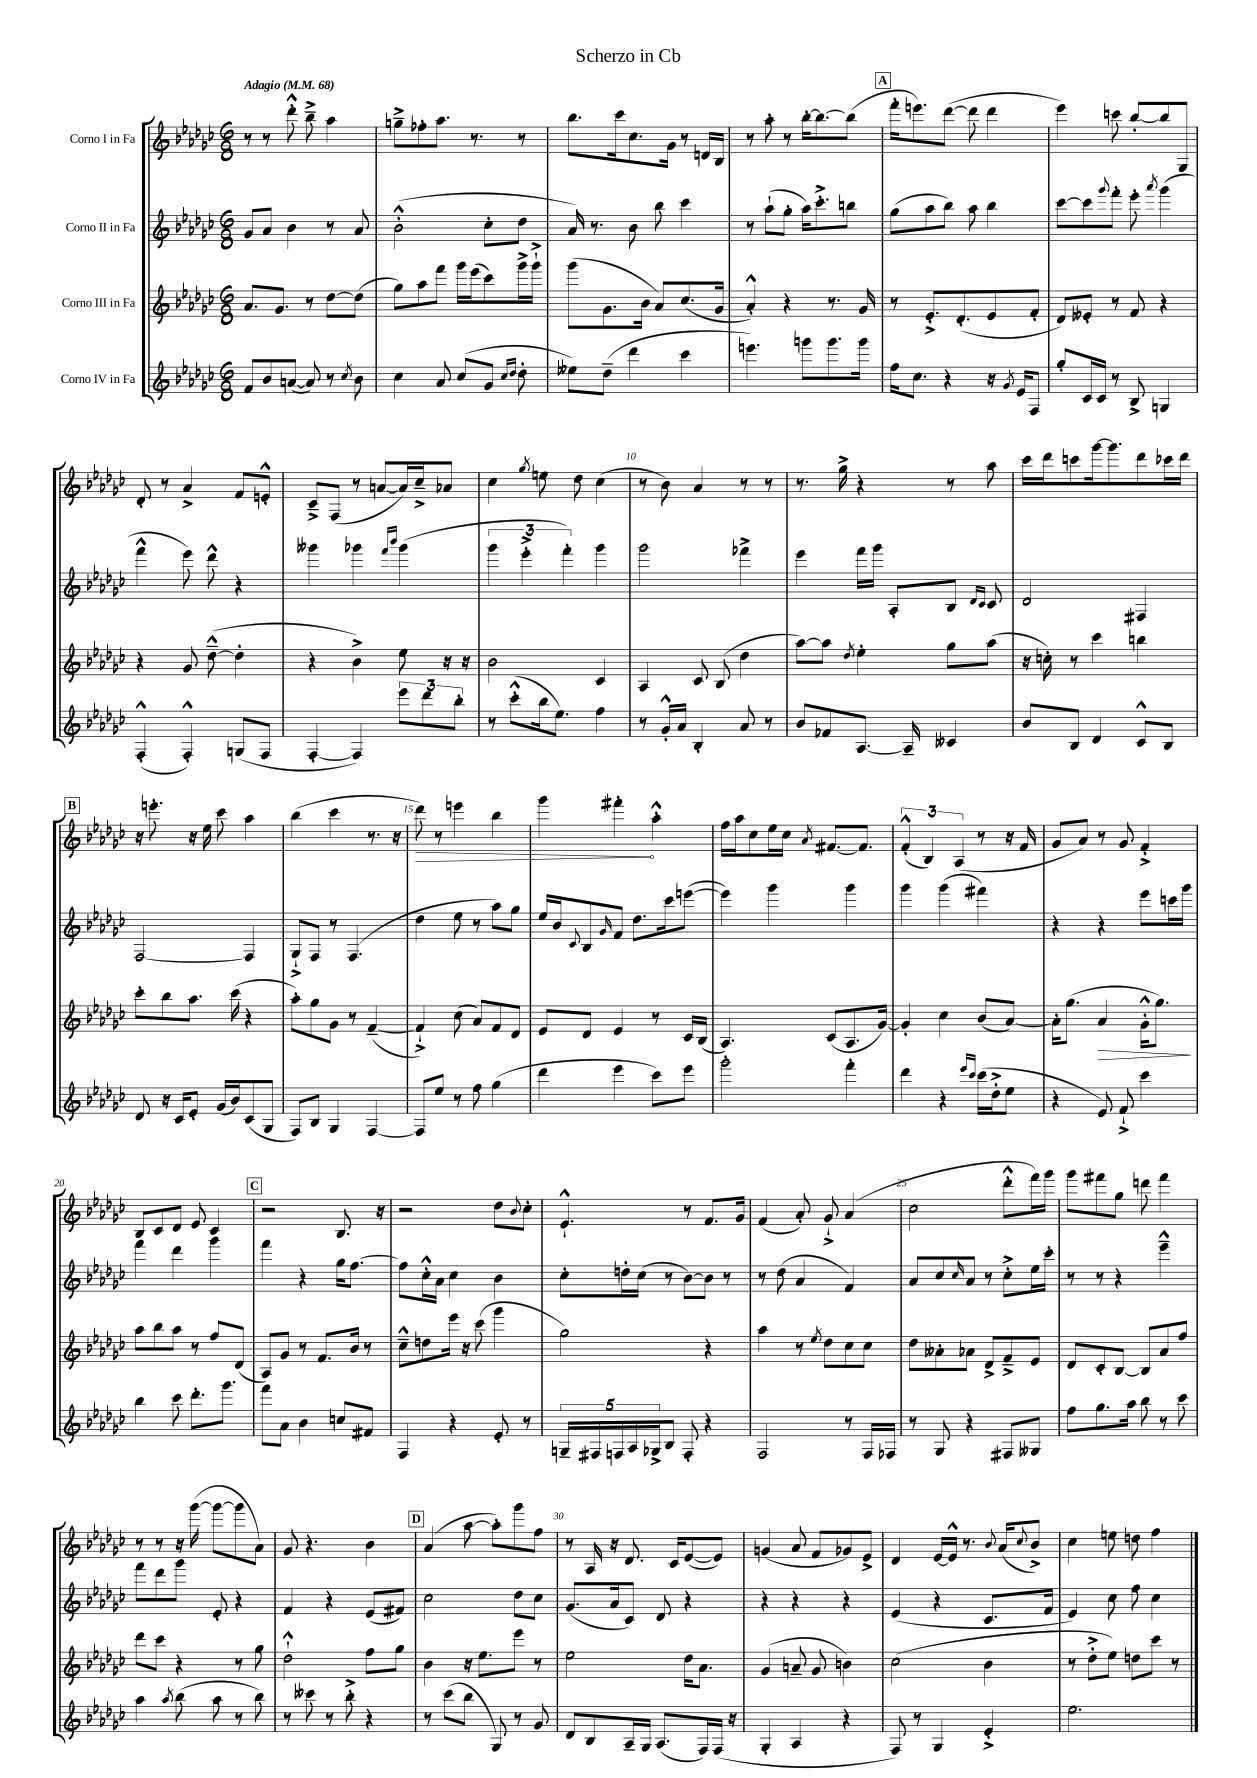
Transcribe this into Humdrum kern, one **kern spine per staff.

**kern	**kern	**kern	**kern
*staff4	*staff3	*staff2	*staff1
*clefG2	*clefG2	*clefG2	*clefG2
*k[b-e-a-d-g-c-]	*k[b-e-a-d-g-c-]	*k[b-e-a-d-g-c-]	*k[b-e-a-d-g-c-]
*M6/8	*M6/8	*M6/8	*M6/8
*MM68	*MM68	*MM68	*MM68
8f	8.a-	8g-	8r
8b-	.	8a-	8r
.	8.g-	.	.
([8a	.	4b-	8ddd-'^^
8a])	8r	.	8bb-~^
8r	[8dd-	8r	4aa-
8qcc-	.	.	.
8b-	(8dd-]	8a-	.
=	=	=	=
4cc-	8gg-)	(2b-'^^	8gg~^
.	8aa-	.	8ff-'
8a-	8fff	.	8.aa-
(8cc-	16ggg-	.	.
.	(16eee-	.	8.r
8g-	8ccc-)	8cc-'	.
16qqcc-	.	.	.
16qqdd-	.	.	.
8dd-'	16ggg-^	8dd-	8r
.	16ggg-`^	.	.
=	=	=	=
8ee--)	(8ggg-	16a-)	8.bb-
.	.	8.r	.
(8dd-~	8.g-	.	.
.	.	.	16ccc-
4ddd-	.	8b-	8.cc-
.	16b-	.	.
.	8a-)	8bb-	.
.	.	.	16g-
4ccc-	(8.cc-	4ccc-	8r
.	.	.	16d
.	16g-	.	16B-
=	=	=	=
4.eee)	4a-'^^)	8r	8r
.	.	(8aa-`	8aa-'
.	4r	8gg-'	8r
8ggg	.	16aa-)	[16bb-'
.	.	8.ccc-'^	8.bb-_
8.ggg	8.r	.	.
.	.	8bb	(8bb-]
16ggg	16g-	.	.
=	=	=	=
16ff	8r	(8gg-	16fff'
8.cc-	.	.	8.eee)
.	8.e-'^	8aa-	.
4r	.	8bb-)	([8ddd-
.	(8.d-'	.	.
.	.	8aa-	8ddd-]
16r	8e-	4bb-	4ddd-
8qg-	.	.	.
16e-	.	.	.
8F	8f'	.	.
=	=	=	=
8gg-'	8d-)	[8ccc-	4eee-)
16c-	8e--'	8ccc-]	.
16c-	.	.	.
.	.	8qqggg-	.
8r	8r	8fff'	8ccc
8B-^	8f	8eee-'	[8bb-'
.	.	8qaaa-	.
4G	4r	(4ggg-	8bb-]
.	.	.	8G-
=	=	=	=
(4F'^^	4r	4fff^^	8d-'
.	.	.	8r
4F'^^)	8g-	8eee-)	4a-^
.	([8dd-~^^	8ddd-^^	.
(8G	4dd-']	4r	8f
8F	.	.	8e'^^
=	=	=	=
[4F'	4r	4ggg--	8c-~^
.	.	.	(8F
4F])	4b-^)	4ggg-	8r
.	.	.	[8a
.	.	16qqfff	.
.	.	16qqbbb-	.
12eee-	8ee-	(4ggg-	16a])
.	.	.	16cc-~^
12ddd-	.	.	.
.	16r	.	8a-
12bb-'	.	.	.
.	16r	.	.
=	=	=	=
8r	2b-	6ggg-	4cc-
(8ccc-'^^	.	.	.
.	.	6eee-'^	.
.	.	.	8qgg-
16bb-	.	.	8ee
8.ee-)	.	.	.
.	.	6fff')	.
.	.	.	8dd-
4ff	4c-	4ggg-	(4cc-
=	=	=	=
8r	4A-	2ggg-	8r
16g-'^^	.	.	8b-)
16a-	.	.	.
4B-'	8c-	.	4a-
.	(8B-	.	.
8a-	4dd-	4fff-^	8r
8r	.	.	8r
=	=	=	=
8b-	[8aa-)	4eee-	8.r
8f-	8aa-]	.	.
.	.	.	16gg-^
.	8qdd-	.	.
[8.A-	4ee-'	16fff	4r
.	.	16ggg-	.
.	.	8A-'	.
16A-~]	.	.	.
4c--	8gg-	8B-	8r
.	.	16qqd-	.
.	.	16qqc-	.
.	(8aa-	8c-	8aa-
=	=	=	=
8b-	16r	2d-	16ccc-
.	16cc')	.	16ddd-
8B-	8r	.	8ccc
4d-	4ccc-	.	[16ggg-
.	.	.	8.ggg-]
8c-^^	4bb	4F#	8ddd-
8B-	.	.	16ccc-
.	.	.	16ddd-
=	=	=	=
8d-	8ccc-'	[2F	16r
.	.	.	8.eee'
16r	8bb-	.	.
16c-	.	.	.
8e-'	8.aa-	.	16r
.	.	.	16ee-
(16g-	.	.	8ccc-
16b-)	(16ccc-	.	.
(8c-	4r	4F]	4aa-
8G-	.	.	.
=	=	=	=
8F)	8aa-')	8G-`^	(4bb-
8B-	8gg-	8F	.
4G-	8g-	8r	4ccc-
.	8r	(4.F	.
[4F	([4f~	.	8.r
.	.	.	16r
=	=	=	=
8F]	4f`^])	4dd-	8ddd-)
8ee-	.	.	8r
8r	(8cc-	8ee-	4eee
8ff	8a-)	8r	.
(4gg-	8f	8aa-)	4bb-
.	8d-	8gg-	.
=	=	=	=
4ddd-	8e-	16ee-	4ggg-
.	.	16b-	.
.	.	8qqc-	.
.	8d-	8B-	.
.	.	16qqg-	.
4eee-	4e-	8f	4fff#'
.	.	8.dd-	.
8ccc-)	8r	.	4aa-'^^
.	.	16ccc-	.
8eee-	16c-	([8eee	.
.	(16B-	.	.
=	=	=	=
2ggg-'	4.A-)	4eee])	16ff
.	.	.	16aa-
.	.	.	8cc-
.	.	4ggg-	16ee-
.	.	.	16cc-
.	.	.	8qa-
.	(8c-	.	[8.f#
4fff'	8.A-	4ggg-	.
.	.	.	8.f#]
.	[16g-)	.	.
=	=	=	=
4ddd-	4g-']	4ggg-	(6f'^^
.	.	.	6B-)
4r	4cc-	(4ggg-	.
.	.	.	(6A-
16qqeee-	.	.	.
16qqccc-	.	.	.
(16ccc-	(8b-	4fff#)	8r
16dd-'^	.	.	.
8ee-	[8a-)	.	16r
.	.	.	16f
=	=	=	=
4r	16a-']	4r	8g-
.	(8.gg-	.	.
.	.	.	8a-)
8e-)	4a-	4r	8r
8f`^	.	.	8g-
4ccc-	16g-'^^	8eee-	4f'^
.	8.gg-)	.	.
.	.	16ccc	.
.	.	16ggg-	.
=	=	=	=
4bb-	8aa-	4fff	8B-
.	8bb-	.	8c-
8ccc-	8aa-	4ddd-	8d-
8.ddd-'	8r	.	8e-
.	8ff	4ggg-	4c-
8.ggg-	.	.	.
.	(8d-	.	.
=	=	=	=
8fff	8A-)	4fff	2r
8a-	8g-	.	.
4b-	8r	4r	.
.	8.f	.	.
8cc	.	16gg-	8.B-
.	16b-	[8.ff	.
8f#	8r	.	.
.	.	.	16r
=	=	=	=
4F	8cc-~^^	8ff]	2r
.	8dd	16cc-'^^	.
.	.	16a-	.
4r	16eee-	4cc-	.
.	16r	.	.
.	(8ccc-	.	.
8e-'	4ggg-	4b-	8dd-
.	.	.	8qqb-
8r	.	.	8cc-'
=	=	=	=
20G~	2gg-)	8cc-'	4.e-`^^
20F#	.	.	.
20F	.	.	.
.	.	16dd'	.
20A-	.	.	.
.	.	(16cc-	.
20G-^	.	.	.
8B-	.	8r	.
8F'	.	[8b-)	8r
4r	4r	8b-]	8.f
.	.	8r	.
.	.	.	16g-
=	=	=	=
2F	4aa-	8r	(4f
.	.	(8dd-	.
.	8r	4a-	8a-')
.	8qee-	.	.
.	8dd-	.	8g-`^
8r	8cc-	4f)	(4a-
16F	8cc-	.	.
16F-	.	.	.
=	=	=	=
8r	8dd-	8a-	2cc-
8G-	8a--'	8cc-	.
.	.	16qqcc-	.
4r	8a-	8a-	.
.	8d-^	8r	.
8F#	8f~^	8cc-'^	8ddd-'^^
8G--	8e-	16ee-	16fff)
.	.	16ccc-'	16ggg-
=	=	=	=
8ff	8d-	8r	8ggg-
8.gg-	8c-'	8r	8fff#
.	[8B-	4r	8gg-
16aa-	.	.	.
8bb-	8B-]	.	8ddd
8r	8a-	4eee-~^^	4fff#
8ccc-	8ff	.	.
=	=	=	=
4aa-	8ddd-	8fff	8r
.	8ccc-	8ddd-	8r
8qaa-	.	.	.
(8bb-	4r	8ggg-	16r
.	.	.	([16ggg-
8aa-	.	8e-'	8ggg-_
8r	8r	4r	8ggg-]
8bb-)	8gg-	.	8a-)
=	=	=	=
8r	2dd-`^^	4f	8g-
8ccc--	.	.	4.r
8r	.	4r	.
8bb-'^	.	.	.
4r	8ff	(8e-	4b-
.	8gg-	8f#)	.
=	=	=	=
8r	4b-	2cc-	(4a-
(8ccc-	.	.	.
8bb-	16r	.	[8aa-
.	8.ee-	.	.
8G-)	.	.	8aa-'])
8r	8eee-	8dd-	8ggg-
8g-	8r	8cc-	8ff
=	=	=	=
8d-	2ee-	(8.g-	8r
8B-	.	.	16A-
.	.	16a-	16r
16A-~	.	8c-)	8.d-
16G-	.	.	.
(8.A-	.	8d-	.
.	.	.	16c-
.	16dd-	4r	([8e-
16F)	8.a-	.	.
(16F	.	.	8e-])
16r	.	.	.
=	=	=	=
4G-'	(4g-	4r	(4g
4A-	8a~	4r	8a-
.	8g-	.	8f
4r	4b)	4r	8g-)
.	.	.	8e-^
=	=	=	=
8F)	(2cc-	(4e-	4d-
8r	.	.	.
4G-	.	4r	[16e-
.	.	.	16e-^^]
.	.	.	8.r
4e-'^	4b-	8.c-	.
.	.	.	8qqb-
.	.	.	(16a-
.	.	.	8qqcc-
.	.	.	8b-^)
.	.	16f	.
=	=	=	=
2.ee-	8r	4e-)	4cc-
.	8dd-'^	.	.
.	8ee-)	8cc-	8ee
.	8dd	8ff	8dd
.	8ccc-	4cc-	4ff
.	8r	.	.
==	==	==	==
*-	*-	*-	*-
